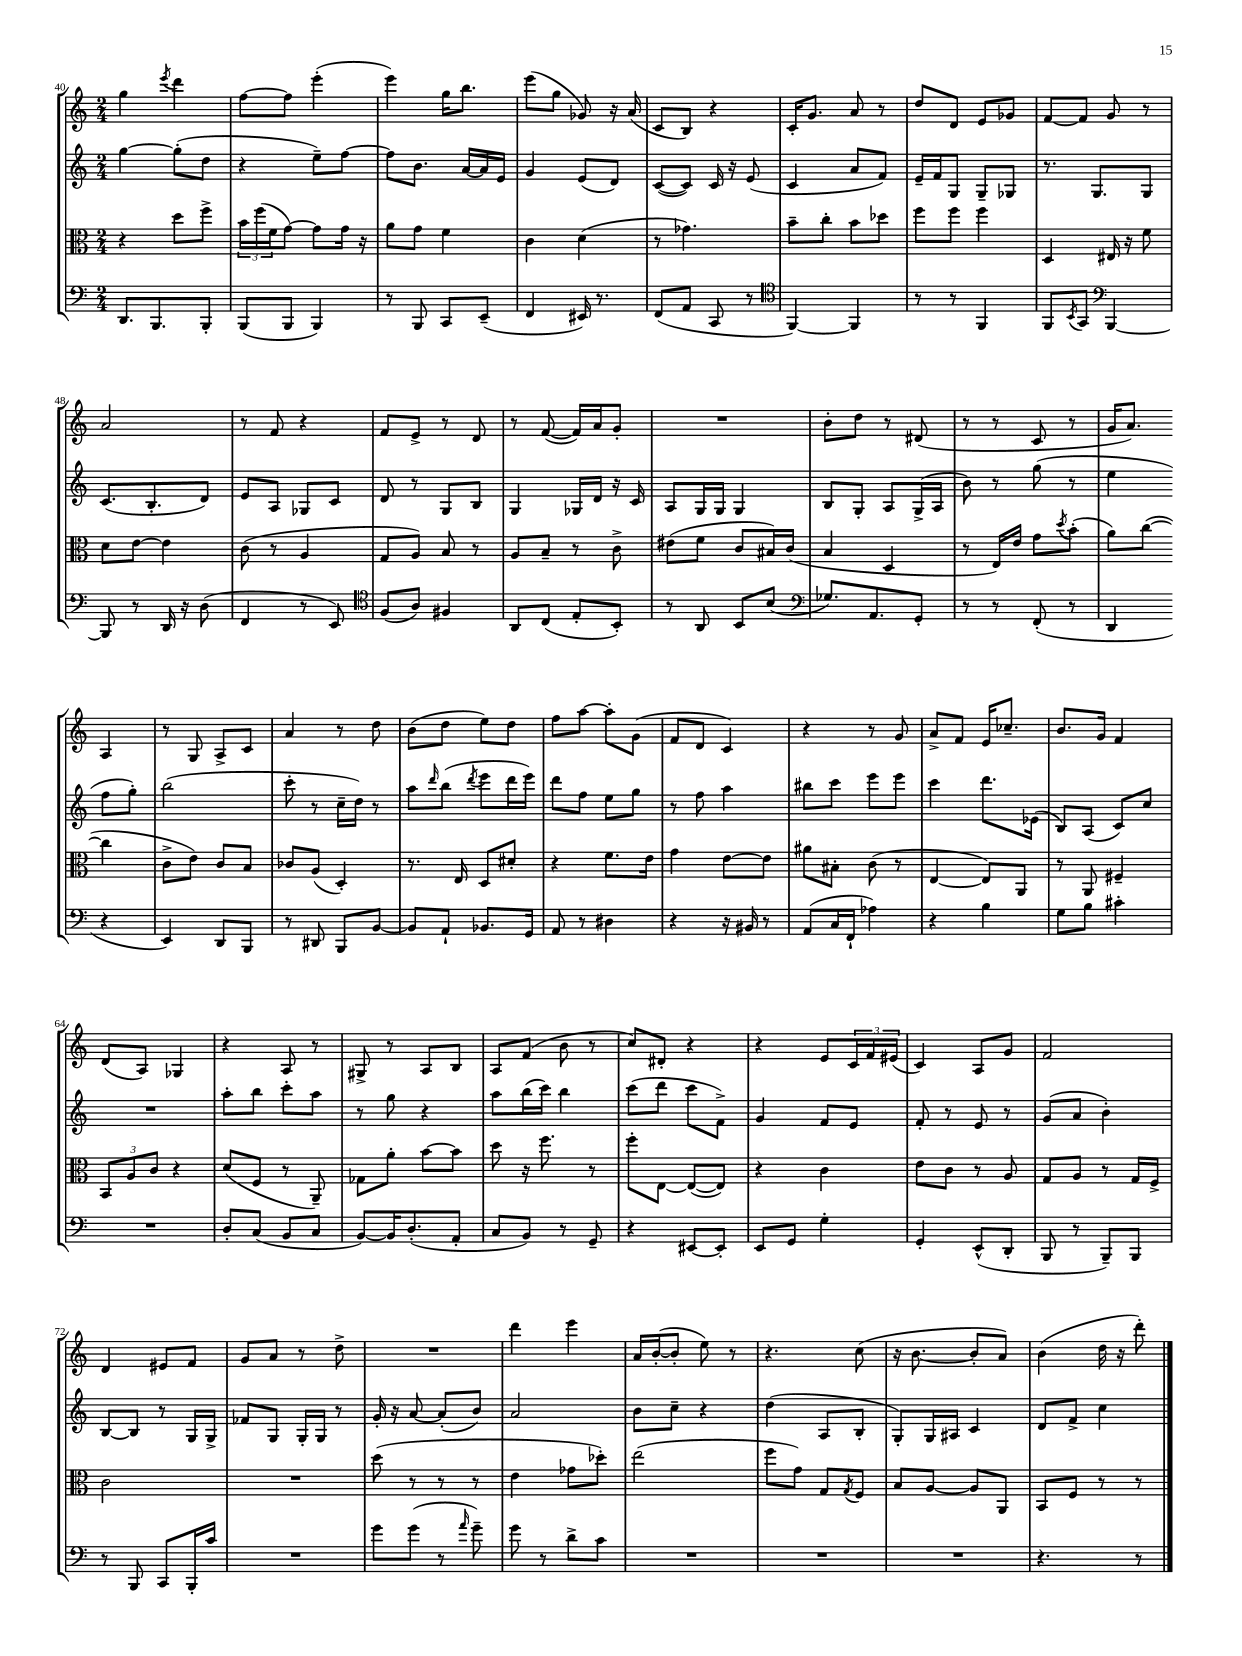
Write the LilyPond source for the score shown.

<<
\new StaffGroup <<
\new Staff = "s0" {
    \clef treble \key c \major \numericTimeSignature \time 2/4
    g''4 \acciaccatura { e'''8 } d'''4 |
    f''8~ f''8 e'''4-.( |
    e'''4) g''16 b''8. |
    e'''8( g''8 ges'8) r16 a'16( |
    c'8 b8) r4 |
    c'16-. g'8. a'8 r8 |
    d''8 d'8 e'8 ges'8 |
    f'8~ f'8 g'8 r8 |
    a'2 |
    r8 f'8 r4 |
    f'8 e'8-> r8 d'8 |
    r8 f'8~( f'16) a'16 g'8-. |
    R2 |
    b'8-. d''8 r8 dis'8( |
    r8 r8 c'8 r8 |
    g'16 a'8.) a4 |
    r8 g8 a8-> c'8 |
    a'4 r8 d''8 |
    b'8( d''8 e''8) d''8 |
    f''8 a''8~ a''8-. g'8( |
    f'8 d'8 c'4) |
    r4 r8 g'8 |
    a'8-> f'8 e'16 ces''8.-- |
    b'8. g'16 f'4 |
    d'8( a8) ges4 |
    r4 a8 r8 |
    gis8-> r8 a8 b8 |
    a8 f'8( b'8 r8 |
    c''8) dis'8-. r4 |
    r4 e'8 \tuplet 3/2 { c'16 f'16 eis'16( } |
    c'4) a8 g'8 |
    f'2 |
    d'4 eis'8 f'8 |
    g'8 a'8 r8 d''8-> |
    R2 |
    d'''4 e'''4 |
    a'16 b'16~-.( b'8-. e''8) r8 |
    r4. c''8( |
    r16 b'8.~ b'8-. a'8) |
    b'4( d''16 r16 d'''8-.) \bar "|." |
}
\new Staff = "s1" {
    \clef treble \key c \major \numericTimeSignature \time 2/4
    g''4~ g''8-.( d''8 |
    r4 e''8--) f''8~ |
    f''8 b'8. a'16~ a'16 e'16 |
    g'4 e'8( d'8) |
    c'8~( c'8) c'16 r16 e'8( |
    c'4 a'8 f'8) |
    e'16-- f'16 g8 g8-- ges8 |
    r8. g8. g8 |
    c'8.( b8.-. d'8) |
    e'8 a8 ges8 c'8 |
    d'8 r8 g8 b8 |
    g4 ges16 d'16 r16 c'16 |
    a8 g16 g16 g4 |
    b8 g8-. a8 g16->( a16 |
    b'8) r8 g''8( r8 |
    e''4 f''8 g''8-.) |
    b''2( |
    c'''8-. r8 c''16-- d''16) r8 |
    a''8 \grace { d'''16 } b''8( \acciaccatura { d'''8 } e'''8 d'''16 e'''16) |
    d'''8 f''8 e''8 g''8 |
    r8 f''8 a''4 |
    bis''8 c'''8 e'''8 e'''8 |
    c'''4 d'''8. ees'16( |
    b8) a8( c'8) c''8 |
    R2 |
    a''8-. b''8 c'''8-. a''8 |
    r8 g''8 r4 |
    a''8 b''16( c'''16) b''4 |
    c'''8( d'''8 c'''8 f'8->) |
    g'4 f'8 e'8 |
    f'8-. r8 e'8 r8 |
    g'8( a'8 b'4-.) |
    b8~ b8 r8 g16 g16-> |
    fes'8 g8 g16-. g16 r8 |
    g'16-. r16 a'8~ a'8-.( b'8) |
    a'2 |
    b'8 c''8-- r4 |
    d''4( a8 b8-. |
    g8-.) g16 ais16 c'4 |
    d'8 f'8-> c''4 \bar "|." |
}
\new Staff = "s2" {
    \clef alto \key c \major \numericTimeSignature \time 2/4
    r4 d''8 f''8-> |
    \tuplet 3/2 { b'16 f''16( f'16 } g'8~) g'8 g'16 r16 |
    a'8 g'8 f'4 |
    c'4 d'4( |
    r8 ges'4.) |
    b'8-- c''8-. b'8 des''8 |
    f''8 f''8 f''4 |
    d4 eis16 r16 f'8 |
    d'8 e'8~ e'4 |
    c'8( r8 a4 |
    g8 a8) b8 r8 |
    a8 b8-- r8 c'8-> |
    eis'8( f'8 c'8 bis16) c'16( |
    b4 d4 |
    r8 e16) e'16 g'8 \acciaccatura { d''8 } b'8-.( |
    a'8) c''8~( c''4 |
    c'8-> e'8) c'8 b8 |
    ces'8 a8( d4-.) |
    r8. e16 d8 dis'8-. |
    r4 f'8. e'16 |
    g'4 e'8~ e'8 |
    ais'8 bis8-. c'8( r8 |
    e4~ e8) a,8 |
    r8 a,8 fis4-- |
    \tuplet 3/2 { b,8 a8 c'8 } r4 |
    d'8( f8 r8 a,8--) |
    ges8 a'8-. b'8~ b'8 |
    d''8 r16 f''8. r8 |
    f''8-. e8~ e8~( e8) |
    r4 c'4 |
    e'8 c'8 r8 a8 |
    g8 a8 r8 g16 f16-> |
    c'2 |
    R2 |
    d''8( r8 r8 r8 |
    e'4 ges'8 des''8-.) |
    e''2( |
    f''8 g'8) g8 \acciaccatura { g8 } f8 |
    b8 a8~ a8 a,8 |
    b,8 f8 r8 r8 \bar "|." |
}
\new Staff = "s3" {
    \clef bass \key c \major \numericTimeSignature \time 2/4
    d,8. b,,8. b,,8-. |
    b,,8( b,,8 b,,4) |
    r8 b,,8 c,8 e,8--( |
    f,4 eis,16) r8. |
    f,8( a,8 c,8 r8 |
    \clef tenor f,4~) f,4 |
    r8 r8 f,4 |
    f,8 \acciaccatura { b,8 } g,8 \clef bass b,,4~ |
    b,,8 r8 d,16 r16 d8( |
    f,4 r8 e,8) |
    \clef tenor f8( a8) fis4 |
    a,8 c8( e8-. b,8-.) |
    r8 a,8 b,8 b8( |
    \clef bass ges8.) a,8. g,8-. |
    r8 r8 f,8-.( r8 |
    d,4 r4 |
    e,4) d,8 b,,8 |
    r8 dis,8 b,,8 b,8~ |
    b,8 a,8-! bes,8. g,16 |
    a,8 r8 dis4 |
    r4 r16 bis,16 r8 |
    a,8( c16 f,16-! aes4) |
    r4 b4 |
    g8 b8 cis'4-. |
    R2 |
    d8-. c8( b,8 c8 |
    b,8~) b,16 d8.-.( a,8-. |
    c8 b,8) r8 g,8-- |
    r4 eis,8~ eis,8-. |
    e,8 g,8 g4-. |
    g,4-. e,8-^( d,8-. |
    b,,8 r8 b,,8--) b,,8 |
    r8 b,,8 c,8 b,,16-. c'16 |
    R2 |
    g'8 g'8( r8 \grace { a'16 } g'8--) |
    g'8 r8 d'8-> c'8 |
    R2 |
    R2 |
    R2 |
    r4. r8 \bar "|." |
}
>>
>>
\layout { \context { \Score currentBarNumber = #40 } }
